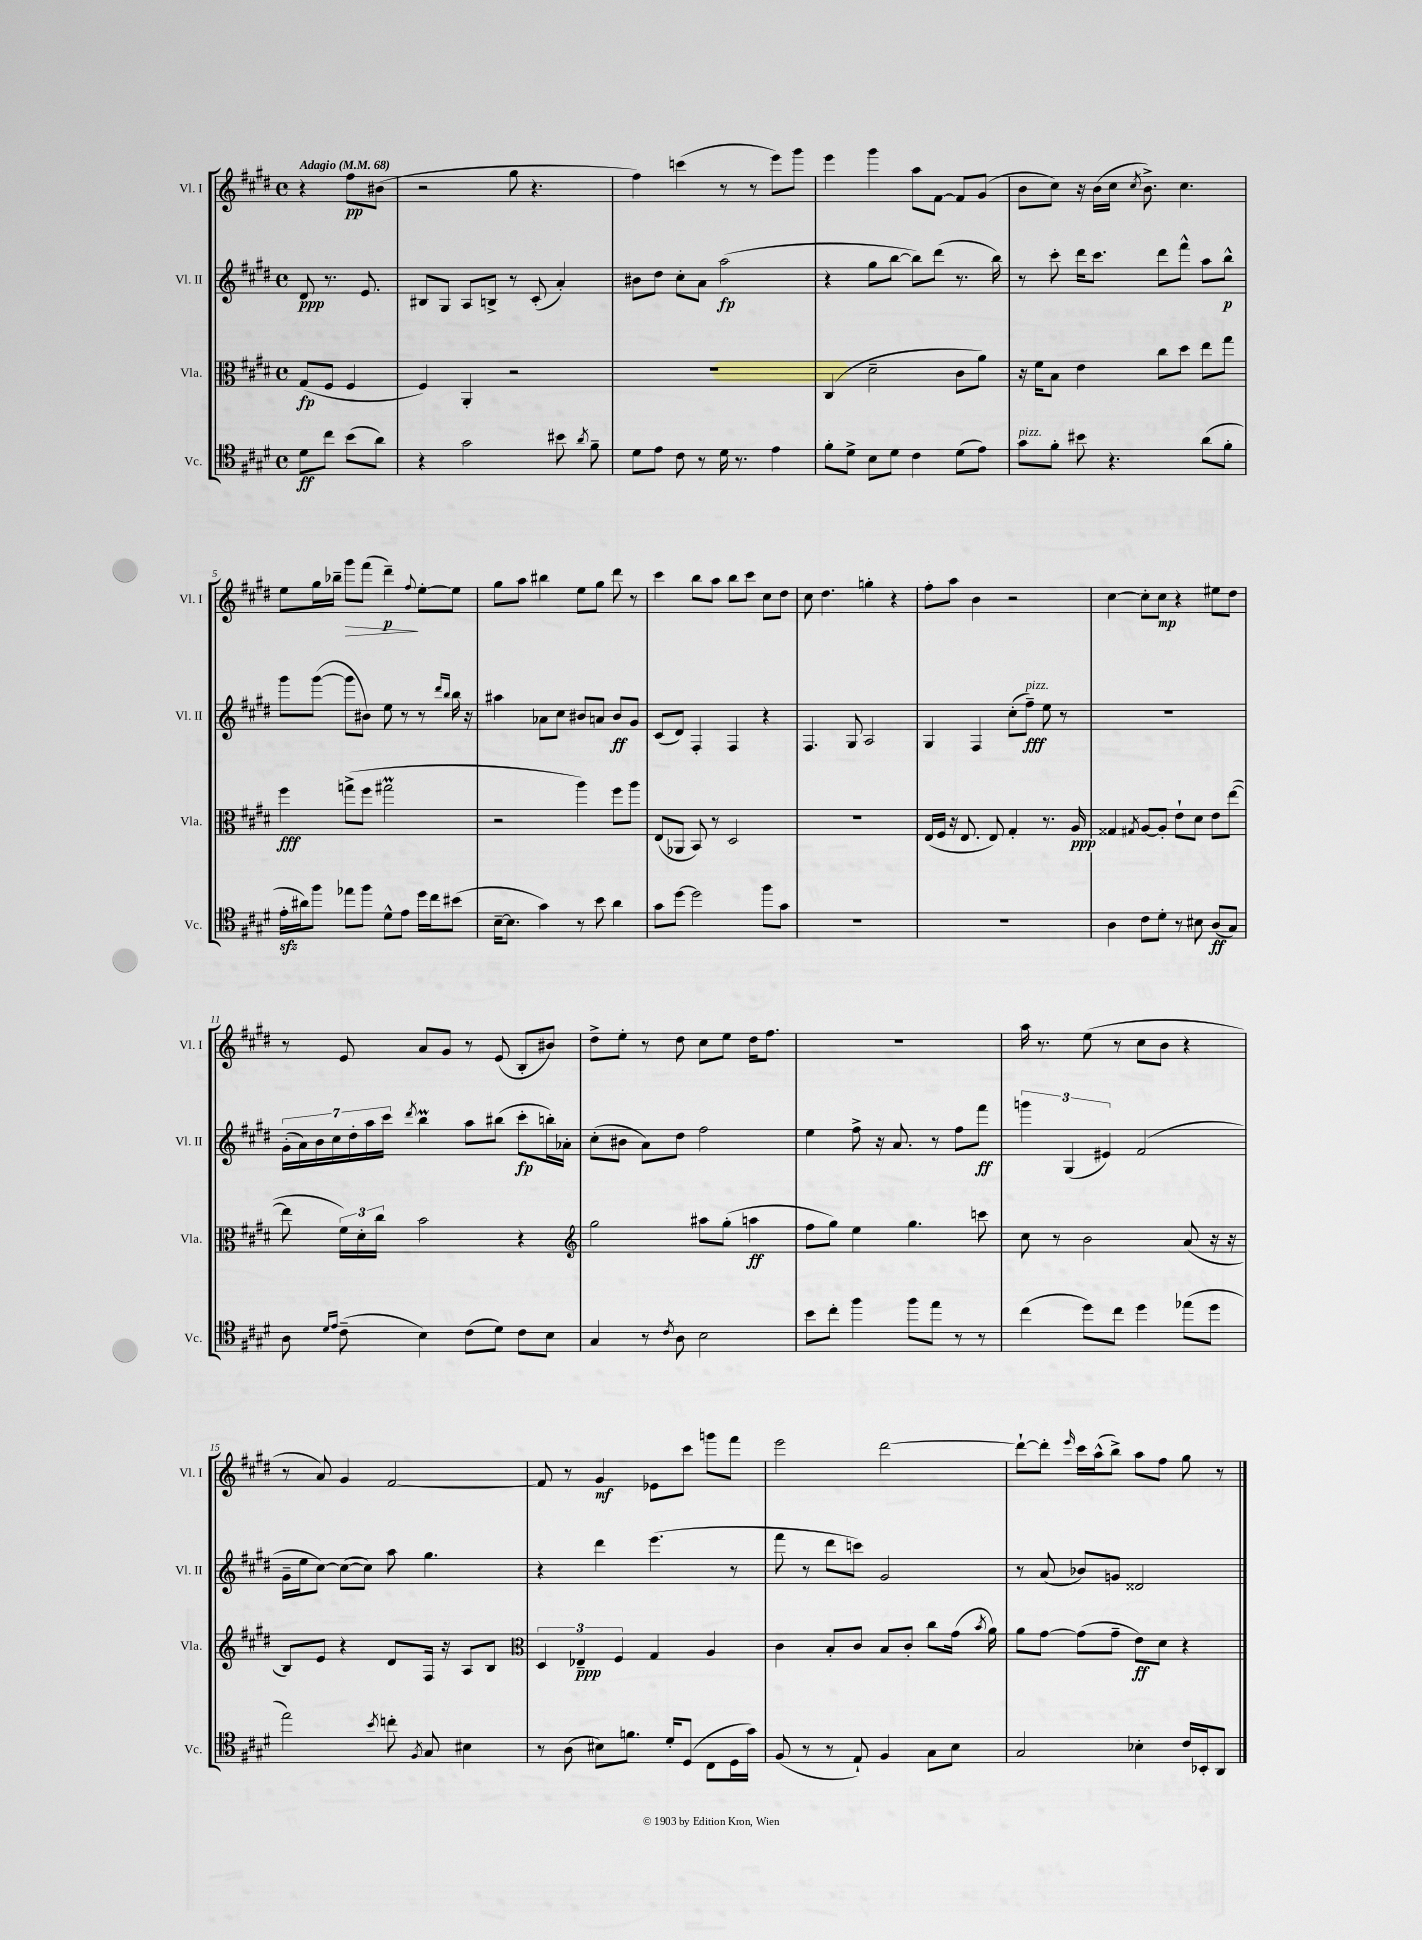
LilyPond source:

<<
\new StaffGroup <<
\new Staff = "s0" \with { instrumentName = "Vl. I" shortInstrumentName = "Vl. I" } {
    \clef treble \key e \major \defaultTimeSignature \time 4/4 \partial 2 \tempo "Adagio" 4 = 68
    \autoBeamOff r4 fis''8[\pp bis'8]( |
    r2 gis''8 r4. |
    fis''4) c'''4( r8 r8 e'''8[) gis'''8] |
    e'''4 gis'''4 a''8[ fis'8]~ fis'8[ gis'8]( |
    b'8[ cis''8]) r16 b'16[( cis''16] \acciaccatura { cis''8 } b'8.->) cis''4. |
    e''8[ gis''16 bes''16]-- gis'''8[\> fis'''8]( dis'''4--\p\!) \appoggiatura { fis''8 } e''8[~-. e''8] |
    gis''8[ a''8] bis''4 e''8[ gis''8] dis'''8 r8 |
    cis'''4 b''8[ a''8] b''8[ cis'''8] cis''8[ dis''8] |
    cis''8 dis''4. g''4-. r4 |
    fis''8[-. a''8] b'4 r2 |
    cis''4~ cis''8[-. cis''8]\mp r4 eis''8[ dis''8] |
    r8 e'8 a'8[ gis'8] r8 e'8( b8[-. bis'8]) |
    dis''8[-> e''8]-. r8 dis''8 cis''8[ e''8] dis''16[ fis''8.] |
    R1 |
    a''16 r8. e''8( r8 cis''8[ b'8] r4 |
    r8 a'8) gis'4 fis'2~ |
    fis'8 r8 gis'4\mf ees'8[ cis'''8] g'''8[ fis'''8] |
    e'''2 dis'''2~ |
    dis'''8[~-! dis'''8]-. \grace { e'''16 } cis'''16[ a''16-^( b''8]->) a''8[ fis''8] gis''8 r8 \bar "|." |
}
\new Staff = "s1" \with { instrumentName = "Vl. II" shortInstrumentName = "Vl. II" } {
    \clef treble \key e \major \defaultTimeSignature \time 4/4 \partial 2
    \autoBeamOff dis'8\ppp r8. e'8. |
    bis8[ gis8] a8[ b8]-> r8 cis'8-.( a'4-.) |
    bis'8[ dis''8] cis''8[-. a'8] a''2\fp( |
    r4 gis''8[ b''8]~ b''8[) dis'''8]( r8. b''16) |
    r8 cis'''8-. dis'''16[ cis'''8.] dis'''8[ fis'''8]-^ a''8[ b''8]-^\p |
    gis'''8[ gis'''8]~( gis'''8[ bis'8]) e''8 r8 r8 \grace { dis'''16[ b''16] } b''16 r16 |
    ais''4 aes'8[ cis''8] bis'8[ a'8] bis'8[\ff gis'8] |
    cis'8[( dis'8]) fis4-. fis4 r4 |
    fis4. gis8 a2 |
    gis4 fis4 cis''8[-.( fis''8]--\fff^\markup { \italic "pizz." }) e''8 r8 |
    R1 |
    \tuplet 7/4 { gis'16[-.( a'16) b'16 cis''16 dis''16-. a''16 cis'''16] } \acciaccatura { dis'''8 } b''4\prall a''8[ bis''8]( cis'''8[-.\fp b''16-.) aes'16]-. |
    cis''8[-.( bis'8] a'8[) dis''8] fis''2 |
    e''4 fis''8-> r16 a'8. r8 fis''8[ fis'''8]\ff |
    \tuplet 3/2 { g'''4 gis4( eis'4) } fis'2( |
    gis'16[-- e''16 cis''8]~) cis''8[~( cis''8]) a''8 gis''4. |
    r4 dis'''4 e'''4.( r8 |
    fis'''8 r8 dis'''8[ c'''8]) gis'2 |
    r8 a'8( bes'8[) g'8] disis'2 \bar "|." |
}
\new Staff = "s2" \with { instrumentName = "Vla." shortInstrumentName = "Vla." } {
    \clef alto \key e \major \defaultTimeSignature \time 4/4 \partial 2
    \autoBeamOff gis8[\fp( fis8] fis4 |
    fis4) a,4-. r2 |
    R1 |
    cis4( dis'2-- cis'8[ a'8]) |
    r16 fis'16[ b8] e'4 cis''8[ dis''8] e''8[ gis''8] |
    fis''4\fff g''8[->( fis''8] gis''2\prall |
    r2 a''4) fis''8[ a''8] |
    e8[( aes,8] b,8) r8 dis2 |
    R1 |
    e16[( fis16] r16 e8. e8) gis4-. r8. a16\ppp |
    gisis4 \acciaccatura { gis8 } a8[~ a8]-. e'8[-! dis'8] e'8[ e''8]~( |
    e''8 \tuplet 3/2 { fis'16[) dis'16-. cis''16] } b'2 r4 |
    \clef treble gis''2 ais''8[ gis''8]-.( a''4\ff |
    fis''8[ gis''8]) e''4 gis''4. c'''8 |
    cis''8 r8 b'2 a'8( r16 r16 |
    b8[) e'8] r4 dis'8[ fis16] r16 a8[ b8] |
    \clef alto \tuplet 3/2 { dis4 ees4--\ppp fis4 } gis4 a4 |
    cis'4 b8[-. cis'8] b8[ cis'8]-. cis''8[ gis'16]( \acciaccatura { b'8 } a'16) |
    a'8[ gis'8]~ gis'8[( gis'8]-- e'8[\ff) dis'8] r4 \bar "|." |
}
\new Staff = "s3" \with { instrumentName = "Vc." shortInstrumentName = "Vc." } {
    \clef tenor \key e \major \defaultTimeSignature \time 4/4 \partial 2
    \autoBeamOff dis'8[\ff cis''8] b'8[( a'8]) |
    r4 gis'2 bis'8 \acciaccatura { a'8 } fis'8-- |
    dis'8[ e'8] cis'8 r8 dis'16 r8. e'4 |
    fis'8[-. dis'8]-> b8[ dis'8] cis'4 dis'8[( e'8]) |
    gis'8[^\markup { \italic "pizz." } fis'8]-. bis'8 r4. a'8[( fis'8]-. |
    e'16[-.\sfz ais'16) fis''8] ees''8[ fis''8] dis'8[-^ e'8] dis''16[ cis''16 bis'8]( |
    b16[~-- b8.] gis'4) r8 b'8 a'4 |
    gis'8[ dis''8]~ dis''2 fis''8[ gis'8] |
    R1 |
    R1 |
    a4 cis'8[ dis'8]-. r8 bis8 a8[\ff( gis8]) |
    a8 \grace { dis'16[ e'16] } cis'8--( b4) cis'8[( dis'8]) cis'8[ b8] |
    gis4 r8 \acciaccatura { cis'8 } a8 b2 |
    b'8[ cis''8]-. fis''4 fis''8[ e''8] r8 r8 |
    cis''4( dis''8[) cis''8] dis''4 ees''8[( dis''8] |
    e''2) \acciaccatura { b'8 } c''8-. \acciaccatura { fis8 } gis8 bis4 |
    r8 a8( bis8[) f'8.] dis'16[-. dis8]( cis8[ dis16 gis'16]) |
    fis8( r8 r8 e8-!) fis4 gis8[ b8] |
    gis2 bes4-. cis'16[ bes,16-. a,8] \bar "|." |
}
>>
>>
